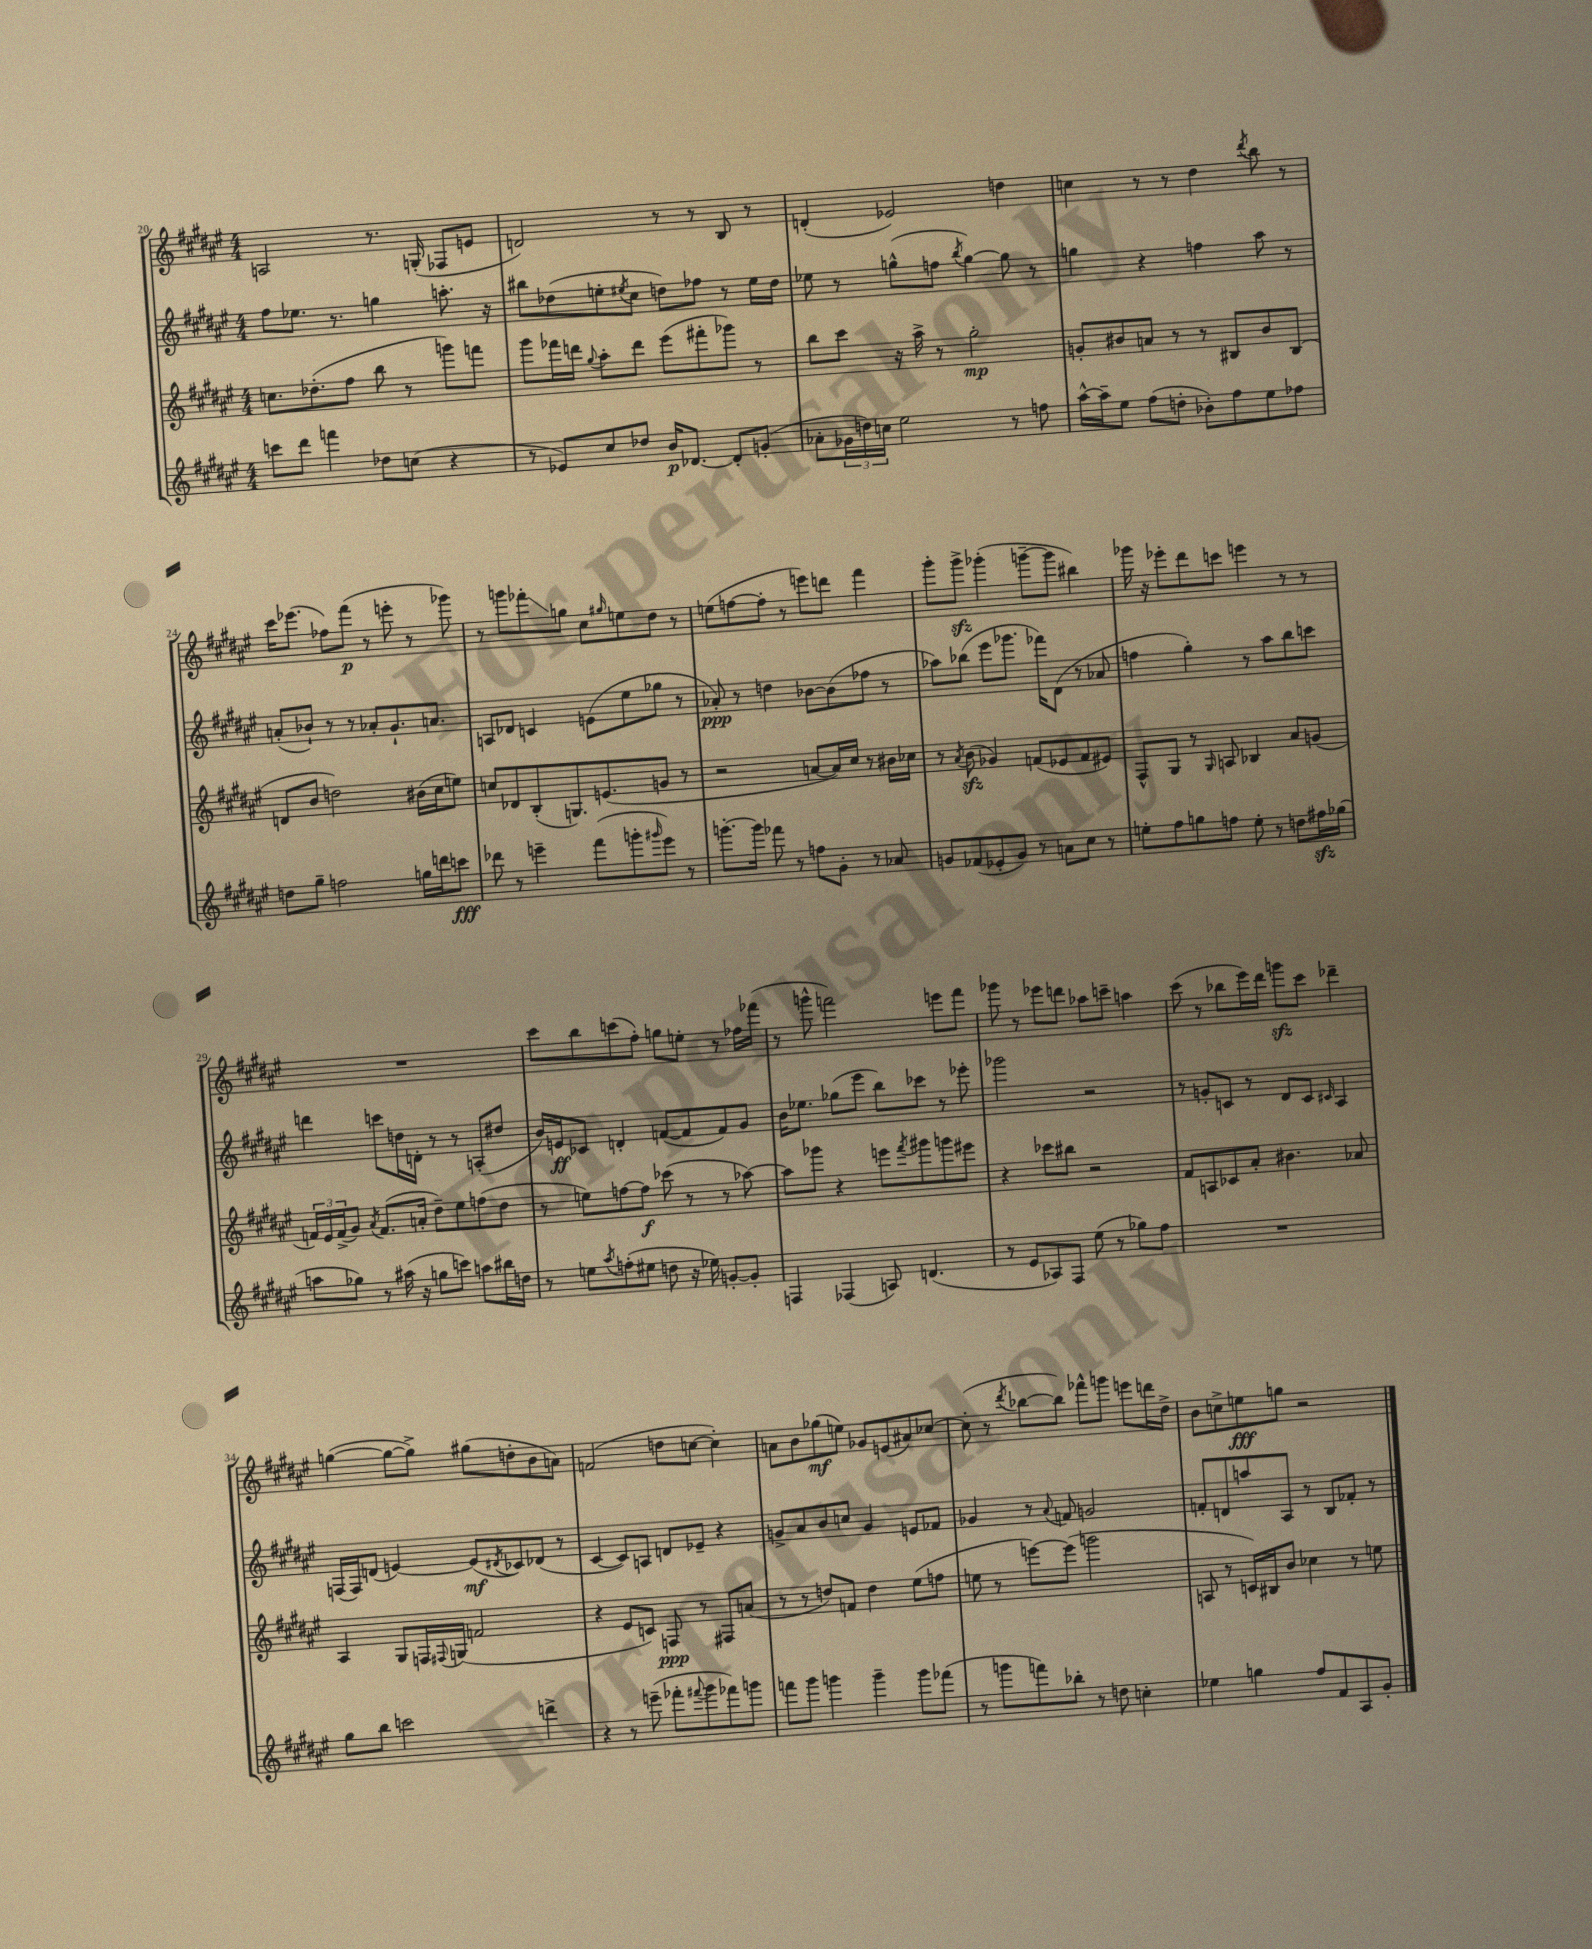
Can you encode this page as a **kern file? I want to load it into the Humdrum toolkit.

**kern	**kern	**kern	**kern
*staff4	*staff3	*staff2	*staff1
*clefG2	*clefG2	*clefG2	*clefG2
*k[f#c#g#d#a#e#]	*k[f#c#g#d#a#e#]	*k[f#c#g#d#a#e#]	*k[f#c#g#d#a#e#]
*M4/4	*M4/4	*M4/4	*M4/4
8ccc	8.cc	8ff#	2A
8ddd#	.	8.ee-	.
.	(8.dd-'	.	.
4fff	.	.	.
.	.	8.r	.
.	8ff#	.	.
8dd-	8bb	4gg	8.r
(8cc	8r	.	.
.	.	.	(16G'
4r	8ggg)	8.aa'	8F-
.	8fff	.	8e
.	.	16r	.
=	=	=	=
8r	8ggg#	8bb#	2d)
8e-)	16fff-	(8dd-	.
.	16ddd	.	.
.	8qqgg#	.	.
8cc#	8aa#'	8ee'	.
.	.	8qee#	.
8dd-	8ddd	8cc#	.
16b	(8eee#	8dd)	8r
[8.d-	.	.	.
.	8fff#'	8ff-	8r
8d-']	8ggg-)	8r	8B
(8g'	8r	16ee#	8r
.	.	16dd	.
=	=	=	=
8a-'	8bb	8ee-	(4d'
24g-	8ccc#	8r	.
24dd)	.	.	.
24cc	.	.	.
2ee#	16r	(8gg^^	2e-)
.	16aa#^	.	.
.	8r	8ff	.
.	.	8qbb	.
.	2gg#'	[4gg)	.
8r	.	8gg]	4dd
8ff	.	8r	.
=	=	=	=
[16aa#^^	8g'	4gg	4cc
16aa#~]	.	.	.
8ee#	8b#	.	.
(8ff#	8a	4r	8r
8dd'	8r	.	8r
8b-')	8r	4ff	4dd#
8ff#	8B#	.	.
.	.	.	8qddd#
8ee#	8b#	8aa#	8bb
8ff-	(8B#	8r	8r
=	=	=	=
8dd	8d	(8a'	16ccc#
.	.	.	(8.eee-
8gg#~	8b	8b-`)	.
2ff	2dd)	8r	8ff-)
.	.	8r	(8fff#
.	.	8a-'	8r
.	.	8.g#`	8eee'
16gg	(16b#	.	8r
16ddd	16cc#	8.a	.
8ccc	8ee)	.	8ggg-)
=	=	=	=
8ddd-	8cc	8A	8r
8r	8d-	8d-	8ggg
4eee~	(8B'	4c	8fff-'
.	8.G)	.	8gg
(8fff#	.	(8e	8cc#
.	(8.e	.	.
.	.	.	16qqgg#
8ggg'	.	8ee#	8ee
16qqggg#	.	.	.
8eee)	8g	8gg-	8dd#
8r	8r	8r	8r
=	=	=	=
[8.ggg'	2r	8a-')	(8ee
.	.	8r	[8ff
16ggg]	.	.	.
8fff-	.	4dd	8ff']
8r	.	.	8r
8ff	[8a	[8b-	8eee)
8g#'	16a])	(8b-]	8ddd
.	16cc#	.	.
8r	8r	8ff-	4fff#
8a-	16b#	8r	.
.	16cc-	.	.
=	=	=	=
8g	8r	8aa-)	8ggg#'
.	8qa#	.	.
(8f-	(8b	(8bb-	8ggg#^
8e-'	4g-)	8eee#	(4ggg-'
8g)	.	8.ggg-	.
8r	(8f	.	[8ggg~
.	.	16fff-)	.
8a	8e-	(8d#	8ggg]
8cc#	8f	8r	4bb#)
8r	8e#)	8a-	.
=	=	=	=
8ee'	8F#^^	4ff	16ggg-
.	.	.	16r
8ff#	8G#	.	8eee-'
8gg	8r	4gg#')	8ddd#
.	16qqG#	.	.
8ff	8A	.	8ccc
8ee'	4B-	8r	4eee
8r	.	8aa#	.
8dd	8a#	8bb	8r
16ff#	(8g	8ccc	8r
(16gg-	.	.	.
=	=	=	=
8aa	24f)	4ddd	1r
.	24e#	.	.
.	(24f^	.	.
8gg-)	8g#)	.	.
.	8qa#	.	.
8r	(8.f	8ccc	.
(16aa#	.	16dd	.
16r	16a'	16d'	.
8gg	8dd#~)	8r	.
8ccc)	8ee#	8r	.
8aa	(8ff	(8A'	.
16bb#	8dd#	8dd#	.
16dd	.	.	.
=	=	=	=
8r	8r	16b)	8ccc#
.	.	16e	.
8ee	8ee)	8c-	8bb
8qaa#	.	.	.
(8ff'	[8ff	4d'	(8ccc
8ee#	8ff]	.	8ff#')
8dd	(8ccc-	([8f	8gg
16r	8r	8f]	8ee'
16ee-)	.	.	.
[8g'	8r	8f)	8r
8g']	[8aa-)	8g#	16ff-
.	.	.	(16fff-
=	=	=	=
4F	8aa-]	16b	8r
.	.	8.ee-	.
.	8ggg-	.	8ggg^^
(4F-	4r	(8gg-	2fff)
.	.	8eee#	.
8A)	8eee	8bb)	.
.	8qfff#	.	.
(4.d	8ggg#	8ccc-	.
.	8ggg	8r	8eee
.	8eee#	8eee-'	8fff
=	=	=	=
8r	4r	2ggg-	8ggg-
8e#	.	.	8r
8A-)	8ccc-	.	8eee-
8F#	8bb#	.	8ddd
(8ee#	2r	2r	8aa-
8r	.	.	8ccc~
8gg-)	.	.	4aa
8ff#	.	.	.
=	=	=	=
1r	8f#	8r	(8ccc#
.	8A	8g'	8r
.	8c-	8c	8bb-
.	8a#'	8r	16eee#)
.	.	.	16ddd#
.	4.b#	8d#	8ggg
.	.	8c	8ccc#
.	.	16qqc#	.
.	.	4A#	4ddd-~
.	8a-	.	.
=	=	=	=
8gg#	4A#	(16F	([4gg
.	.	16F)	.
8bb	.	(8d	.
2ccc	8G#	[4e)	8gg_
.	16F	.	8gg^])
.	8qqF#	.	.
.	(16G	.	.
.	2f	(8e]	(8gg#
.	.	8qd#	.
.	.	8c-)	8dd'
4ddd^	.	(8d-	8b
.	.	8r	8a)
=	=	=	=
4r	4r	[4c#	(2f
8r	8e#	8c#])	.
(8eee~	8c)	8A	.
8fff-'	8F	8d	8dd
8qqfff#	.	.	.
8ggg#	8r	8e-~	[8cc
8fff-)	8F#	4r	4cc'])
8ggg	(8a	.	.
=	=	=	=
8fff	8r	8g^	8a
8ggg#	8r	8a#	8b
4ggg	8dd)	8b	(8gg-
.	8f	8cc	8ee)
4ggg~	4dd	4g	8g-
.	.	.	(8e
8ggg	(8ee#	8e	8a#)
(8fff-	8ff	8f-	[8cc-
=	=	=	=
8r	8ee	4g-	(8cc-']
8ggg	8r	.	8r
.	.	.	8qddd#
8fff)	[8eee)	8r	[8bb-
.	.	8qqa#	.
8bb-'	(8eee]	8f	8bb-])
8r	2ggg	2g	8fff-^^
8dd	.	.	8ggg
4cc'	.	.	8eee
.	.	.	16ddd
.	.	.	16dd#^
=	=	=	=
4ee-	8A	8f'	8b
.	8r	8d	8cc^
4gg	16c)	8aa	8ee
.	16B#	.	.
.	8b	8A#	8gg
8ff#	4cc-	8r	2r
8f#	.	8B	.
8A#	8r	8f-'	.
8g#'	8ee	8r	.
==	==	==	==
*-	*-	*-	*-
